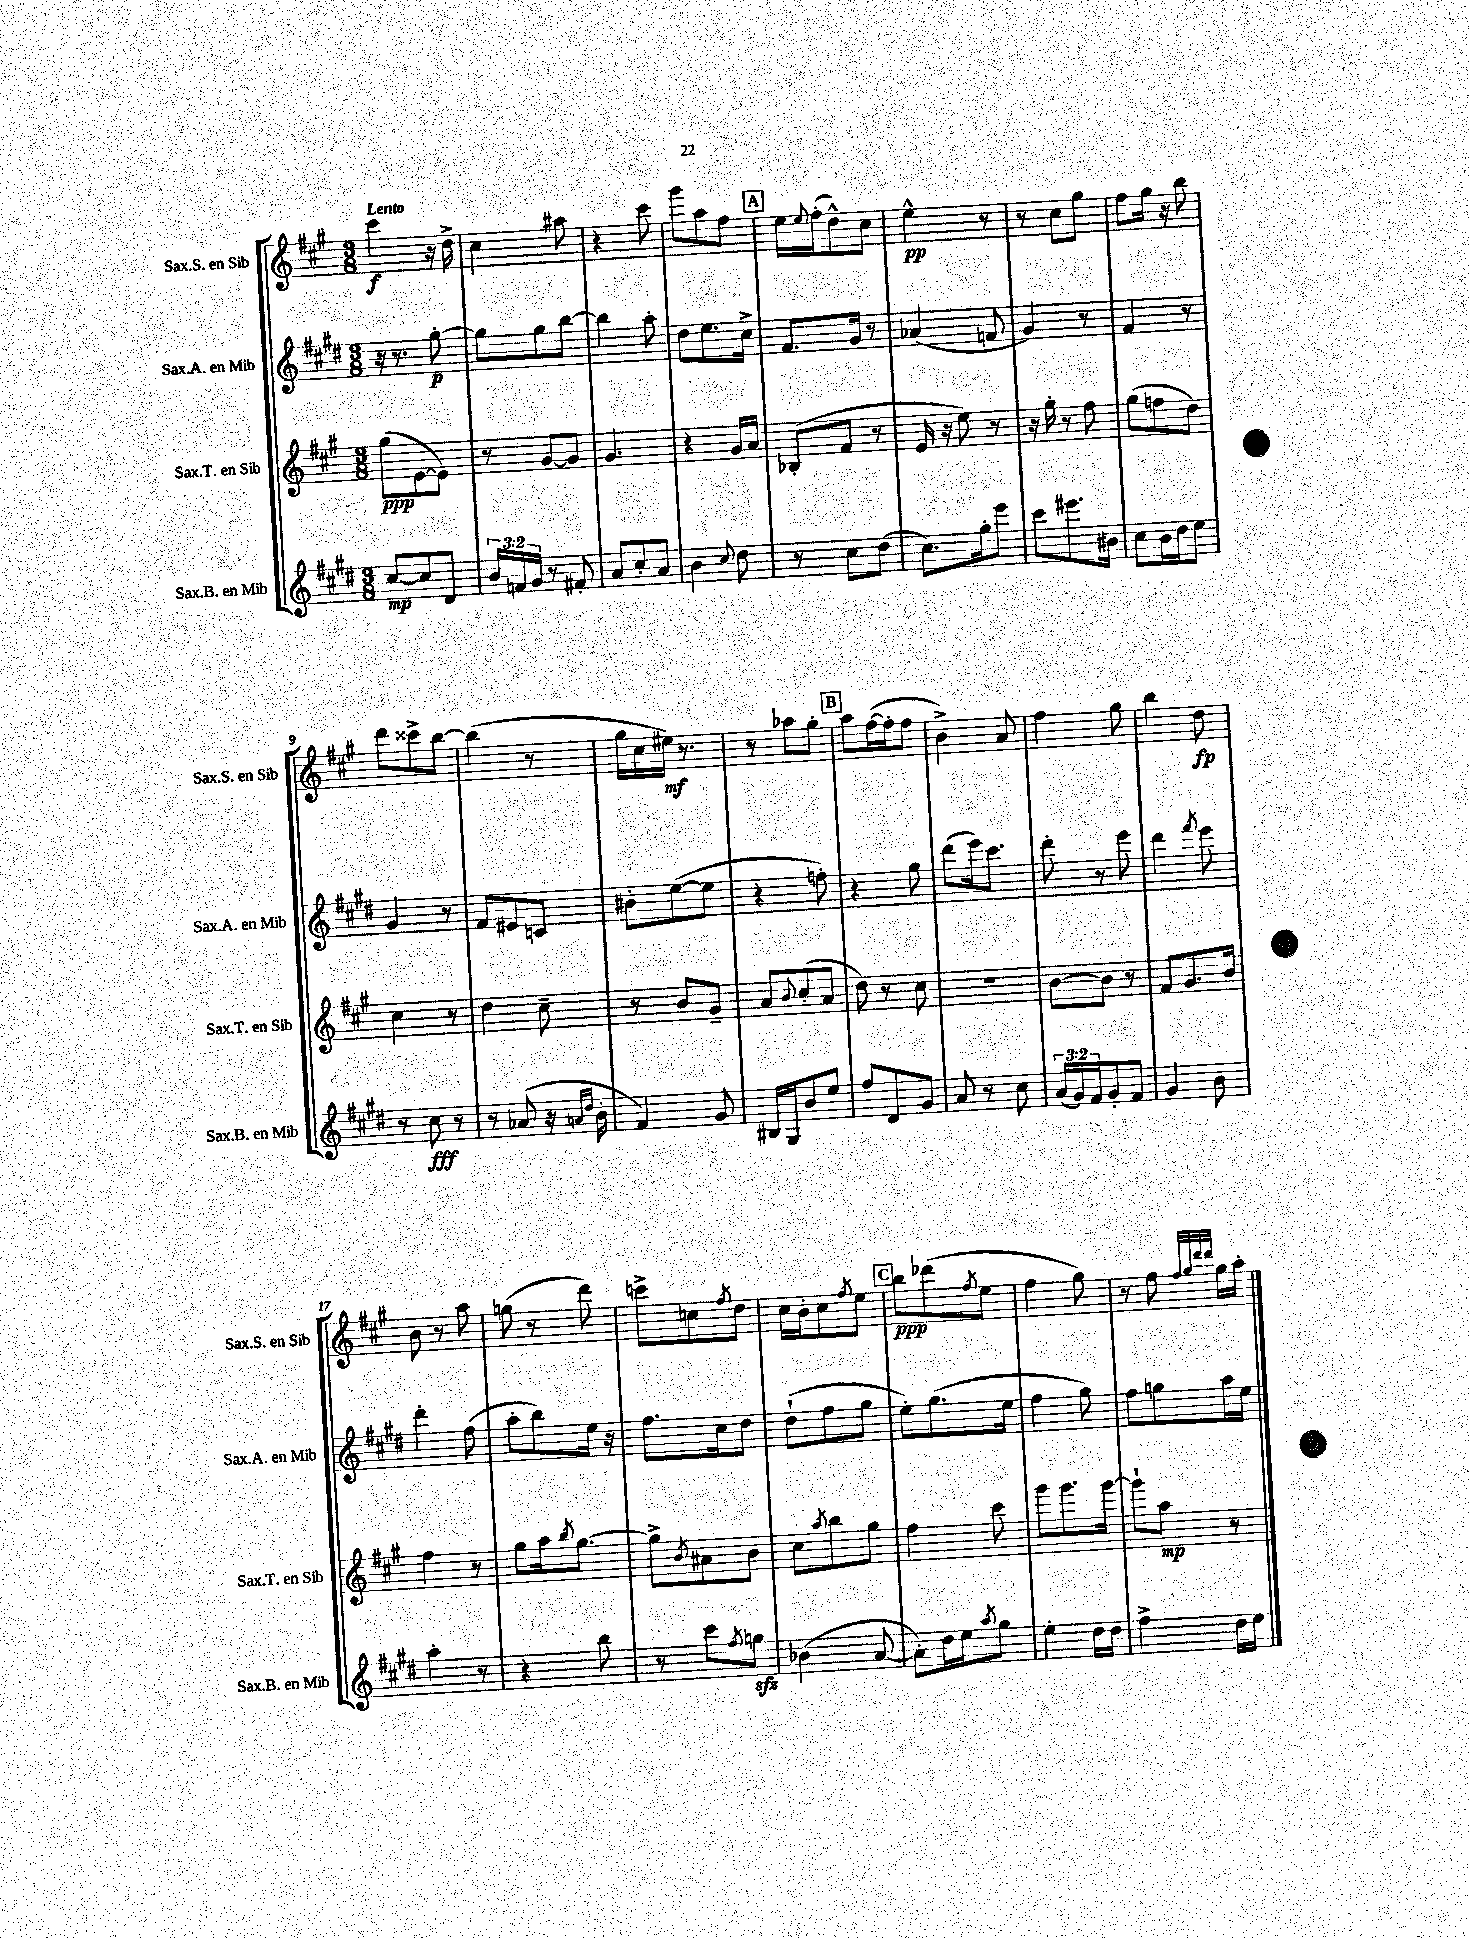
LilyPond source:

<<
\new StaffGroup <<
\new Staff = "s0" \with { instrumentName = "Sax.S. en Sib" shortInstrumentName = "Sax.S. en Sib" } {
    \clef treble \key a \major \numericTimeSignature \time 3/8 \tempo "Lento"
    cis'''4\f r16 d''16-> |
    cis''4 ais''8 |
    r4 cis'''8 |
    gis'''8 a''8 fis''8 |
    \mark \markup { \box "A" } e''16 \appoggiatura { e''8 } fis''16-.( d''8-^) cis''8 |
    e''4-^\pp r8 |
    r8 cis''8 gis''8 |
    fis''8 gis''16 r16 b''8 |
    d'''8 cisis'''8-> b''8~ |
    b''4( r8 |
    gis''16 cis''16 eis''16\mf) r8. |
    r8 aes''8 gis''8-. |
    \mark \markup { \box "B" } a''8 fis''16~( fis''16-. fis''8 |
    b'4->) a'8 |
    fis''4 gis''8 |
    b''4 d''8\fp |
    b'8 r8 a''8 |
    g''8( r8 d'''8) |
    c'''8-> c''8 \acciaccatura { fis''8 } d''8 |
    cis''16 b'16-. cis''8 \acciaccatura { fis''8 } e''8 |
    \mark \markup { \box "C" } b''8\ppp des'''8( \acciaccatura { fis''8 } e''8 |
    fis''4 gis''8) |
    r8 fis''8 \grace { fis''32 gis''32 d'''32 d'''32 } gis''16 a''16-. \bar "|." |
}
\new Staff = "s1" \with { instrumentName = "Sax.A. en Mib" shortInstrumentName = "Sax.A. en Mib" } {
    \clef treble \key e \major \numericTimeSignature \time 3/8
    r16 r8. gis''8~-.\p |
    gis''8 gis''8 b''8~ |
    b''4 a''8-. |
    dis''8 e''8. cis''16-> |
    \mark \markup { \box "A" } fis'8. gis'16 r8 |
    aes'4( f'8 |
    gis'4) r8 |
    fis'4 r8 |
    gis'4 r8 |
    fis'8 eis'8 c'8 |
    bis'8-. e''8~( e''8 |
    r4 f''8-.) |
    \mark \markup { \box "B" } r4 gis''8 |
    dis'''8( e'''16) cis'''8. |
    dis'''8-. r8 e'''8 |
    dis'''4 \acciaccatura { fis'''8 } e'''8 |
    dis'''4-. fis''8( |
    a''8-. b''8) e''16 r16 |
    fis''8. cis''16 dis''8 |
    dis''8-!( fis''8 gis''8 |
    \mark \markup { \box "C" } e''8-.) gis''8.( e''16 |
    fis''4 gis''8) |
    fis''8 g''8 a''16 e''16 \bar "|." |
}
\new Staff = "s2" \with { instrumentName = "Sax.T. en Sib" shortInstrumentName = "Sax.T. en Sib" } {
    \clef treble \key a \major \numericTimeSignature \time 3/8
    gis''8\ppp( e'8~ e'8) |
    r8 gis'8~ gis'8 |
    gis'4. |
    r4 gis'16 a'16 |
    \mark \markup { \box "A" } bes8-.( fis'8 r8 |
    e'16 r16 e''8) r8 |
    r16 gis''16-. r8 fis''8 |
    gis''8( f''8 d''8) |
    cis''4 r8 |
    d''4 cis''8-- |
    r8 b'8 gis'8-- |
    a'8 \appoggiatura { b'8 } cis''8-.( a'8 |
    \mark \markup { \box "B" } d''8) r8 cis''8 |
    R4. |
    b'8~ b'8 r8 |
    fis'8 gis'8. b'16 |
    fis''4 r8 |
    gis''8 a''16 \acciaccatura { b''8 } gis''8.~ |
    gis''8-> \acciaccatura { b'8 } ais'8 b'8 |
    cis''8 \acciaccatura { a''8 } b''8 gis''8 |
    \mark \markup { \box "C" } fis''4 cis'''8 |
    gis'''8 gis'''8. gis'''16~ |
    gis'''8-! a''8\mp r8 \bar "|." |
}
\new Staff = "s3" \with { instrumentName = "Sax.B. en Mib" shortInstrumentName = "Sax.B. en Mib" } {
    \clef treble \key e \major \numericTimeSignature \time 3/8 \override Staff.TupletNumber.text = #tuplet-number::calc-fraction-text
    cis''8~\mp cis''8 dis'8 |
    \tuplet 3/2 { b'16 f'16 gis'16 } r8 fis'8-. |
    a'8 cis''8-. a'8 |
    b'4 \appoggiatura { cis''8 } dis''8 |
    \mark \markup { \box "A" } r8 cis''8 dis''8( |
    cis''8.) gis''16-. e'''8 |
    cis'''8 eis'''8. bis'16 |
    cis''8 b'16 dis''16 e''8 |
    r8 cis''8\fff r8 |
    r8 aes'8( r16 \grace { a'16 dis''16 } b'16-. |
    fis'4) gis'8 |
    bis16 gis16 b'8 e''8 |
    \mark \markup { \box "B" } fis''8 dis'8 gis'8 |
    a'8 r8 cis''8 |
    \tuplet 3/2 { a'16( gis'16) fis'16 } gis'8-. fis'8 |
    gis'4 b'8 |
    a''4-. r8 |
    r4 b''8 |
    r8 cis'''8 \acciaccatura { fis''8 } g''8\sfz |
    bes'4( a'8~ |
    \mark \markup { \box "C" } a'8-.) dis''16 e''16 \acciaccatura { a''8 } gis''8 |
    e''4-. dis''16 dis''16 |
    fis''4-> dis''16 e''16 \bar "|." |
}
>>
>>
